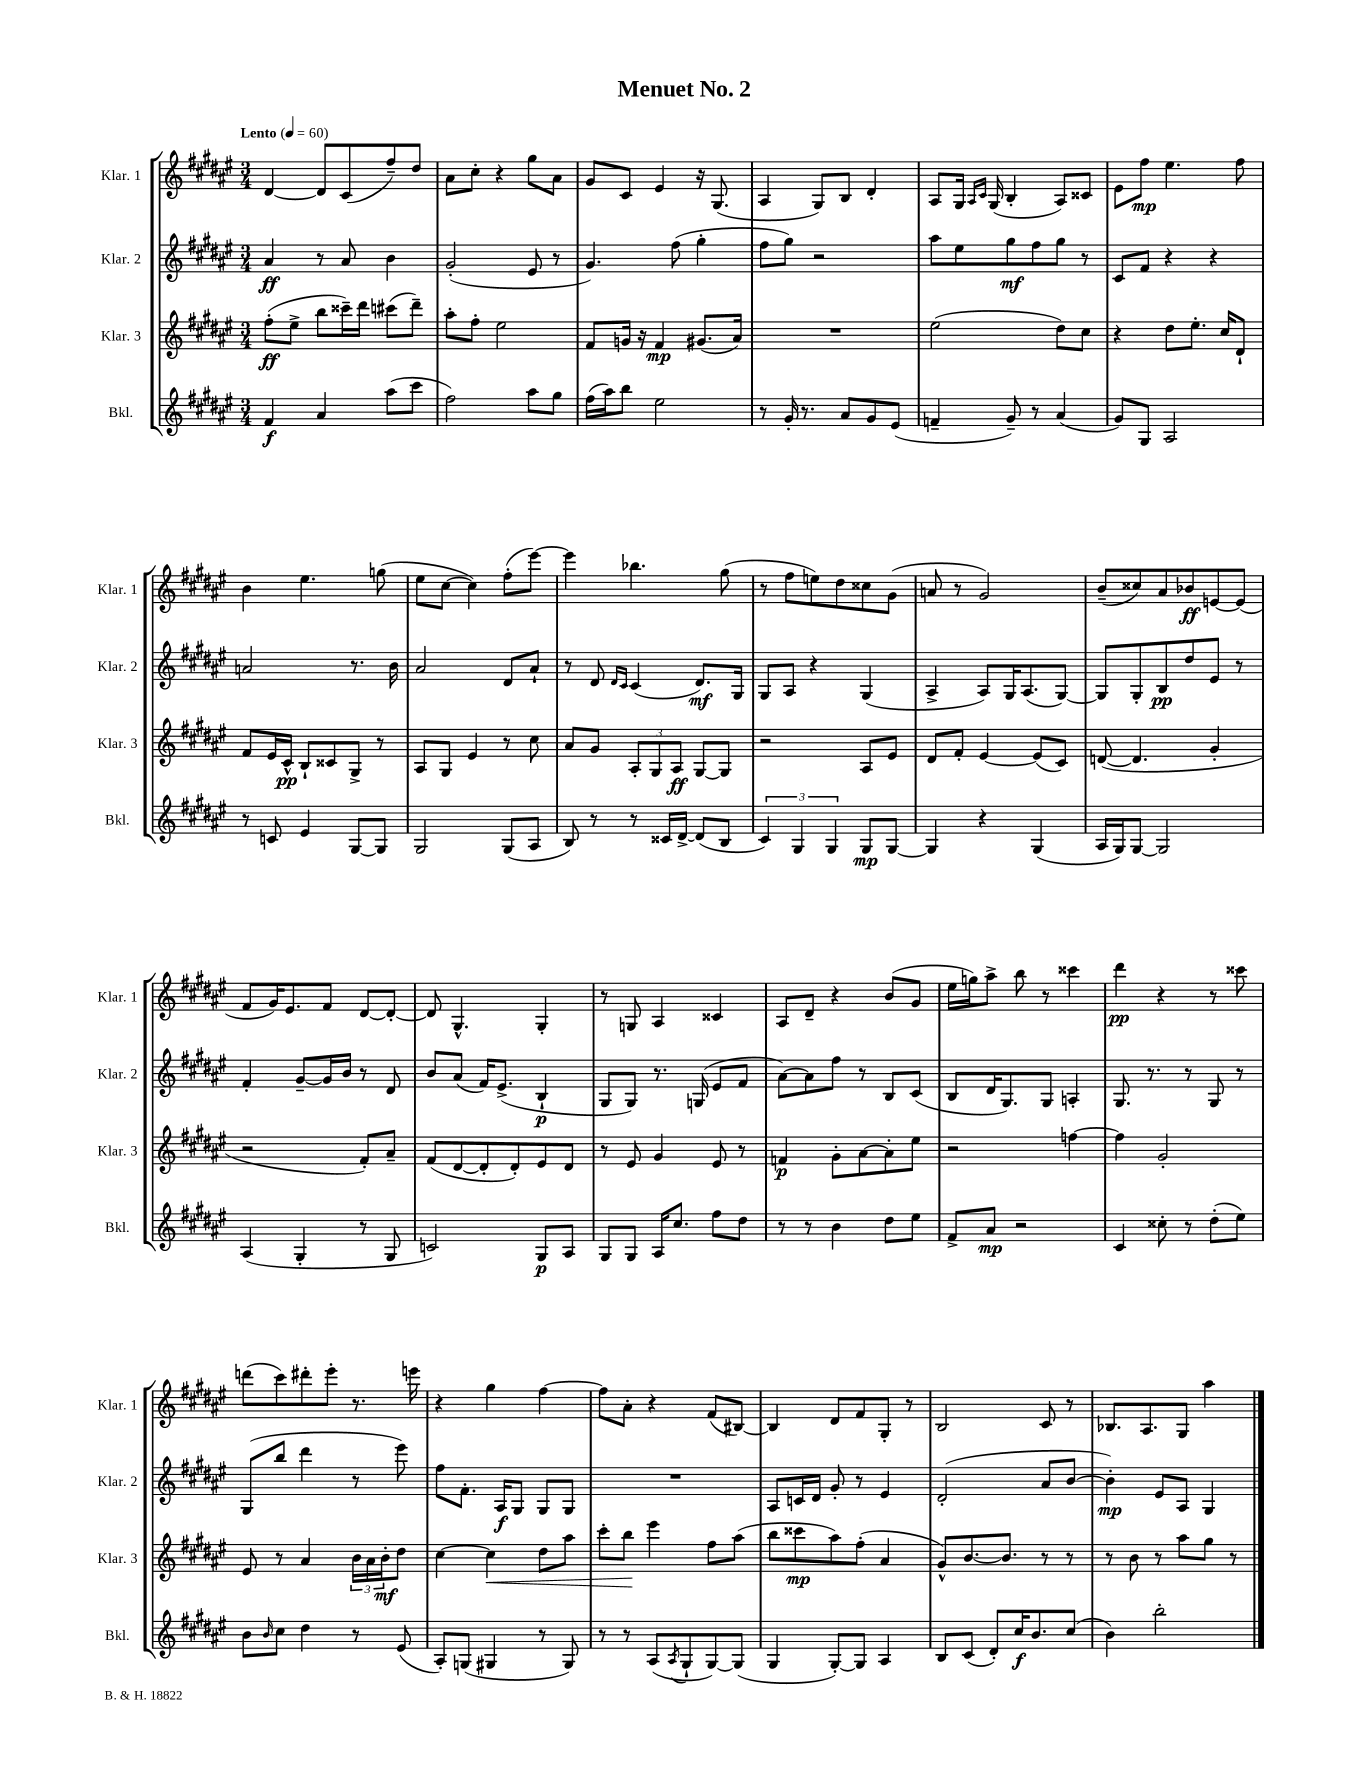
\header { title = "Menuet No. 2" }
<<
\new StaffGroup <<
\new Staff = "s0" \with { instrumentName = "Klar. 1" shortInstrumentName = "Klar. 1" } {
    \clef treble \key fis \major \numericTimeSignature \time 3/4 \tempo "Lento" 4 = 60
    dis'4~ dis'8 cis'8( fis''8--) dis''8 |
    ais'8 cis''8-. r4 gis''8 ais'8 |
    gis'8 cis'8 eis'4 r16 gis8.( |
    ais4 gis8) b8 dis'4-. |
    ais8 gis16 \grace { ais16 cis'16 } gis16( b4-. ais8) cisis'8 |
    eis'8 fis''8\mp eis''4. fis''8 |
    b'4 eis''4. g''8( |
    eis''8 cis''8~ cis''4) fis''8-.( eis'''8~) |
    eis'''4 bes''4. gis''8( |
    r8 fis''8 e''8) dis''8 cisis''8 gis'8( |
    a'8 r8 gis'2) |
    b'8--( cisis''8) ais'8 bes'8\ff e'8~ e'8( |
    fis'8 gis'16) eis'8. fis'8 dis'8~ dis'8~-. |
    dis'8 gis4.-^ gis4-. |
    r8 g8 ais4 cisis'4 |
    ais8 dis'8-- r4 b'8( gis'8 |
    eis''16 g''16) ais''8-> b''8 r8 cisis'''4 |
    dis'''4\pp r4 r8 cisis'''8 |
    d'''8( cis'''8) dis'''8-. eis'''8-. r8. e'''16 |
    r4 gis''4 fis''4~ |
    fis''8 ais'8-. r4 fis'8( bis8~) |
    bis4 dis'8 fis'8 gis8-. r8 |
    b2 cis'8 r8 |
    bes8. ais8. gis8 ais''4 \bar "|." |
}
\new Staff = "s1" \with { instrumentName = "Klar. 2" shortInstrumentName = "Klar. 2" } {
    \clef treble \key fis \major \numericTimeSignature \time 3/4
    ais'4\ff r8 ais'8 b'4 |
    gis'2-.( eis'8 r8 |
    gis'4.) fis''8( gis''4-. |
    fis''8 gis''8) r2 |
    ais''8 eis''8 gis''8\mf fis''8 gis''8 r8 |
    cis'8 fis'8 r4 r4 |
    a'2 r8. b'16 |
    ais'2 dis'8 ais'8-! |
    r8 dis'8 \grace { dis'16 cis'16 } cis'4( dis'8.\mf) gis16 |
    gis8 ais8 r4 gis4( |
    ais4-> ais8) gis16 ais8.( gis8~) |
    gis8 gis8-. b8\pp dis''8 eis'8 r8 |
    fis'4-. gis'8~-- gis'16 b'16 r8 dis'8 |
    b'8 ais'8( fis'16) eis'8.->( b4-!\p |
    gis8 gis8) r8. g16( eis'8 fis'8 |
    ais'8~) ais'8 fis''8 r8 b8 cis'8( |
    b8 dis'16 gis8.) gis8 a4-. |
    gis8. r8. r8 gis8 r8 |
    gis8( b''8 dis'''4 r8 eis'''8) |
    fis''8 fis'8.-. ais16\f gis8 gis8 gis8 |
    R2. |
    ais8 c'16 dis'16 gis'8-. r8 eis'4 |
    dis'2-.( ais'8 b'8~ |
    b'4-.\mp) eis'8 ais8 gis4 \bar "|." |
}
\new Staff = "s2" \with { instrumentName = "Klar. 3" shortInstrumentName = "Klar. 3" } {
    \clef treble \key fis \major \numericTimeSignature \time 3/4
    fis''8-.\ff( eis''8-> b''8 cisis'''16--) dis'''16 cis'''8( dis'''8--) |
    ais''8-. fis''8-. eis''2 |
    fis'8 g'16 r16 fis'4\mp gis'8.( ais'16) |
    R2. |
    eis''2( dis''8) cis''8 |
    r4 dis''8 eis''8.-. cis''16 dis'8-! |
    fis'8 eis'16 cis'16-^\pp b8-! cisis'8 gis8-> r8 |
    ais8 gis8 eis'4 r8 cis''8 |
    ais'8 gis'8 \tuplet 3/2 { ais8-. gis8 ais8\ff } gis8~ gis8 |
    r2 ais8 eis'8 |
    dis'8 fis'8-. eis'4~ eis'8( cis'8) |
    d'8~( d'4. gis'4-. |
    r2 fis'8-.) ais'8-- |
    fis'8( dis'8~ dis'8-. dis'8-.) eis'8 dis'8 |
    r8 eis'8 gis'4 eis'8 r8 |
    f'4\p gis'8-. ais'8~ ais'8-. eis''8 |
    r2 f''4~ |
    f''4 gis'2-. |
    eis'8 r8 ais'4 \tuplet 3/2 { b'16 ais'16 b'16-.\mf } dis''8 |
    cis''4~ cis''4\< dis''8 ais''8 |
    cis'''8-. b''8\! eis'''4 fis''8 ais''8( |
    b''8 cisis'''8\mp ais''8) fis''8-.( ais'4 |
    gis'8-^) b'8.~ b'8. r8 r8 |
    r8 b'8 r8 ais''8 gis''8 r8 \bar "|." |
}
\new Staff = "s3" \with { instrumentName = "Bkl." shortInstrumentName = "Bkl." } {
    \clef treble \key fis \major \numericTimeSignature \time 3/4
    fis'4\f ais'4 ais''8( cis'''8 |
    fis''2) ais''8 gis''8 |
    fis''16( ais''16) b''8 eis''2 |
    r8 gis'16-. r8. ais'8 gis'8 eis'8( |
    f'4-- gis'8--) r8 ais'4( |
    gis'8) gis8 ais2 |
    r8 c'8 eis'4 gis8~ gis8 |
    gis2 gis8( ais8 |
    b8) r8 r8 cisis'16 dis'16~-> dis'8( b8 |
    \tuplet 3/2 { cis'4) gis4 gis4 } gis8\mp gis8~ |
    gis4 r4 gis4( |
    ais16 gis16) gis8~ gis2 |
    ais4( gis4-. r8 gis8 |
    c'2) gis8\p ais8 |
    gis8 gis8 ais16 cis''8. fis''8 dis''8 |
    r8 r8 b'4 dis''8 eis''8 |
    fis'8-> ais'8\mp r2 |
    cis'4 cisis''8-. r8 dis''8-.( eis''8) |
    b'8 \grace { b'16 } cis''8 dis''4 r8 eis'8( |
    ais8-.) g8( gis4 r8 gis8) |
    r8 r8 ais8( \acciaccatura { ais8 } gis8-! gis8~) gis8( |
    gis4 gis8~-.) gis8 ais4 |
    b8 cis'8( dis'8-.) cis''16\f b'8. cis''8( |
    b'4) b''2-. \bar "|." |
}
>>
>>
\layout { \context { \Score \remove "Bar_number_engraver" } }
